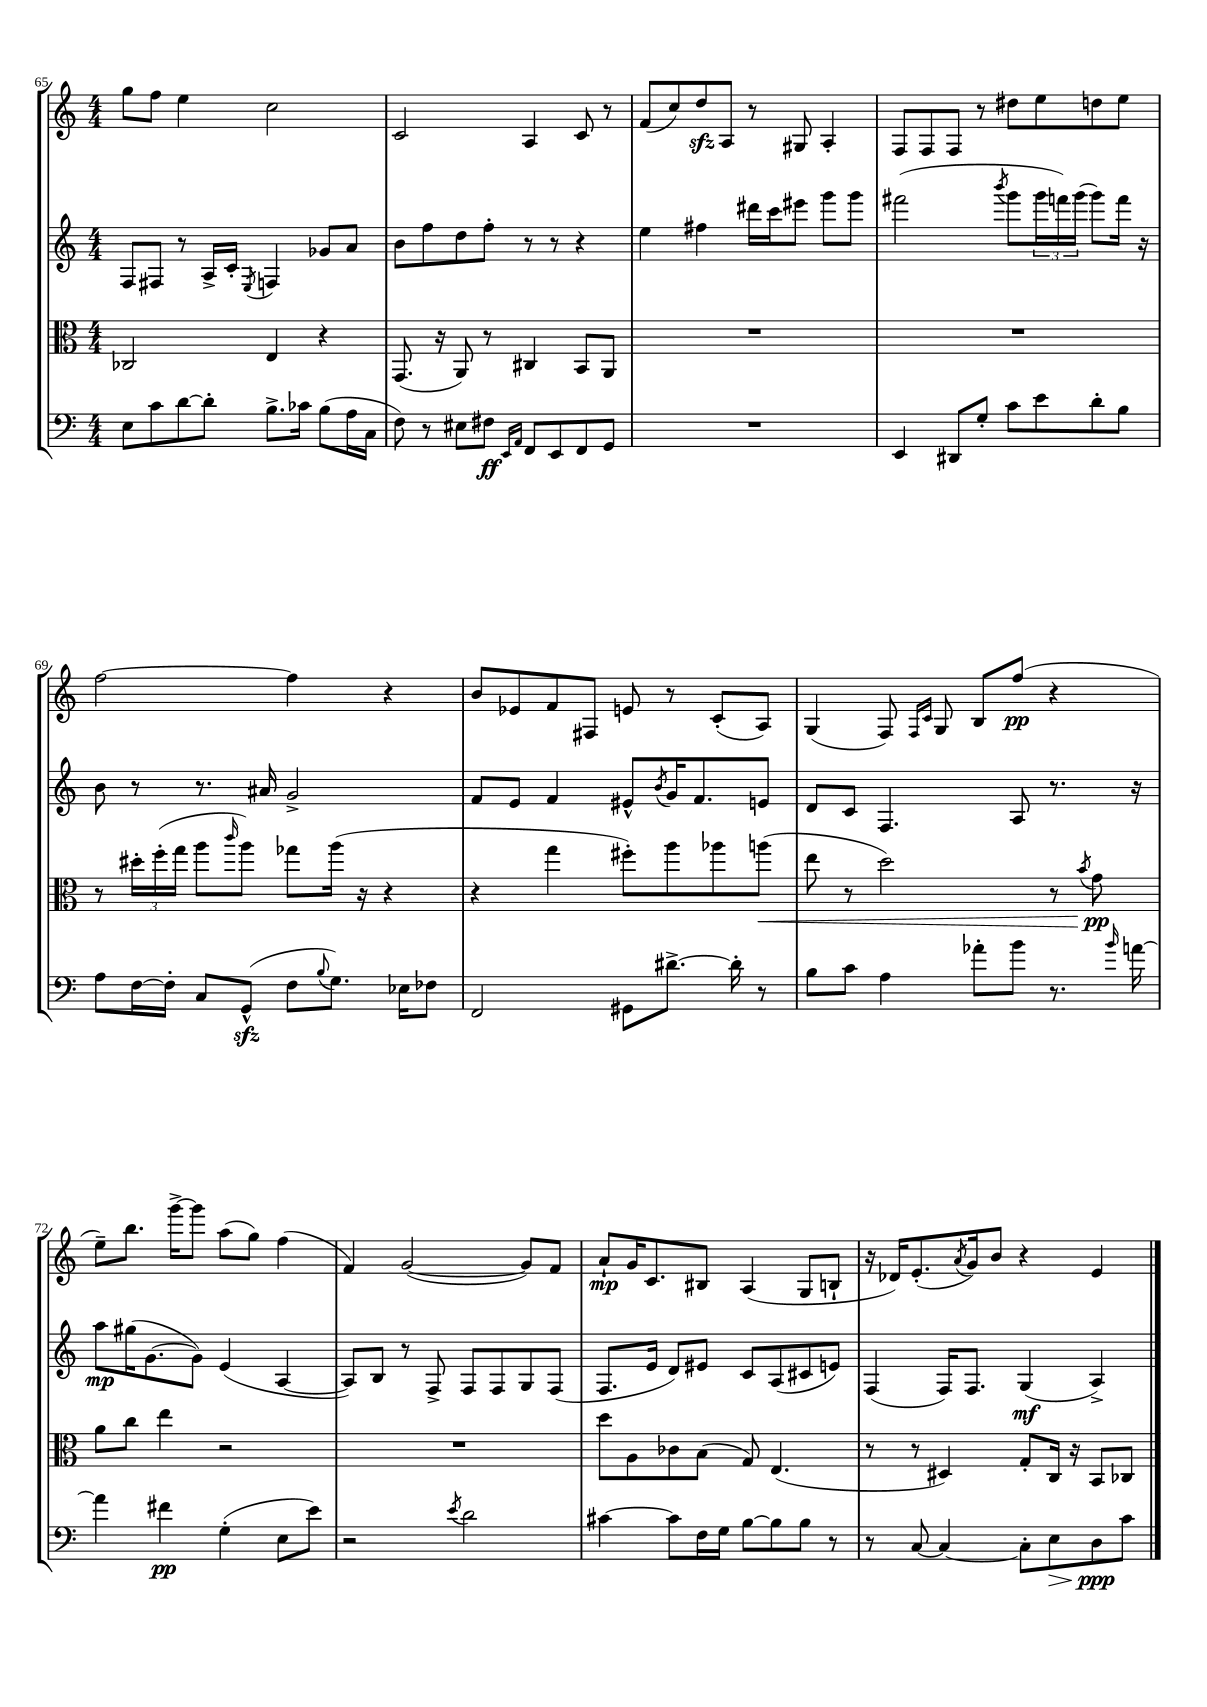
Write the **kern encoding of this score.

**kern	**kern	**kern	**kern
*staff4	*staff3	*staff2	*staff1
*clefF4	*clefC3	*clefG2	*clefG2
*k[]	*k[]	*k[]	*k[]
*M4/4	*M4/4	*M4/4	*M4/4
8E	2C-	8F	8gg
8c	.	8F#	8ff
[8d	.	8r	4ee
8d']	.	16A^	.
.	.	16c'	.
.	.	8qE	.
8.B^	4E	4F	2cc
16c-	.	.	.
(8B	4r	8g-	.
16A	.	8a	.
16C	.	.	.
=	=	=	=
8F)	(8.GG	8b	2c
8r	.	8ff	.
.	16r	.	.
8E#	8AA)	8dd	.
8F#	8r	8ff'	.
16qqEE	.	.	.
16qqAA	.	.	.
8FF	4C#	8r	4A
8EE	.	8r	.
8FF	8BB	4r	8c
8GG	8AA	.	8r
=	=	=	=
1r	1r	4ee	(8f
.	.	.	8cc)
.	.	4ff#	8dd
.	.	.	8A
.	.	16ddd#	8r
.	.	16ccc	.
.	.	8eee#	8G#
.	.	8ggg	4A'
.	.	8ggg	.
=	=	=	=
4EE	1r	(2fff#	8F
.	.	.	8F
8DD#	.	.	8F
8G'	.	.	8r
.	.	8qbbb	.
8c	.	8ggg	8dd#
8e	.	24ggg	8ee
.	.	24fff)	.
.	.	(24ggg	.
8d'	.	8ggg)	8dd
8B	.	16fff	8ee
.	.	16r	.
=	=	=	=
8A	8r	8b	[2ff
[16F	24dd#'	8r	.
.	(24ff'	.	.
16F']	.	.	.
.	24gg	.	.
8C	8aa	8.r	.
.	16qqccc	.	.
(8GG^^	8aa)	.	.
.	.	16a#	.
8F	8gg-	2g^	4ff]
8qqB	.	.	.
8.G)	(16aa	.	.
.	16r	.	.
.	4r	.	4r
16E-	.	.	.
8F-	.	.	.
=	=	=	=
2FF	4r	8f	8b
.	.	8e	8e-
.	4gg	4f	8f
.	.	.	8F#
8GG#	8ff#')	8e#^^	8e
.	.	8qb	.
[8.d#^	8aa	16g	8r
.	.	8.f	.
.	8aa-	.	(8c'
16d#']	.	.	.
8r	(8aa	8e	8A)
=	=	=	=
8B	8ee	8d	(4G
8c	8r	8c	.
4A	2dd)	4.F	8F)
.	.	.	16qqF
.	.	.	16qqc
.	.	.	8G
8a-'	.	.	8B
8b	.	8A	(8ff
8.r	8r	8.r	4r
.	8qb	.	.
.	8g	.	.
16qqb	.	.	.
[16a	.	16r	.
=	=	=	=
4a]	8a	8aa	8ee~)
.	8cc	(16gg#	8.bb
.	.	[8.g	.
4f#	4ee	.	.
.	.	.	[16ggg^
.	.	8g])	8ggg]
(4G'	2r	(4e	(8aa
.	.	.	8gg)
8E	.	[4A	(4ff
8e)	.	.	.
=	=	=	=
2r	1r	8A])	4f)
.	.	8B	.
.	.	8r	([2g
.	.	8F^	.
8qe	.	.	.
2d	.	8F	.
.	.	8F	.
.	.	8G	8g])
.	.	(8F	8f
=	=	=	=
[4c#	8dd	8.F	8a`
.	8A	.	16g
.	.	16e	8.c
8c#]	8c-	8d)	.
16F	(8B	8e#	8B#
16G	.	.	.
[8B	8G)	8c	(4A
8B]	(4.E	(8A	.
8B	.	8c#	8G
8r	.	8e)	8B`
=	=	=	=
8r	8r	(4F	16r
.	.	.	16d-)
[8C	8r	.	(8.e'
4C_	4D#)	16F)	.
.	.	.	8qa
.	.	8.F	16g)
.	.	.	8b
8C']	8G'	(4G	4r
8E	16C	.	.
.	16r	.	.
8D	8BB	4A^)	4e
8c	8C-	.	.
==	==	==	==
*-	*-	*-	*-
